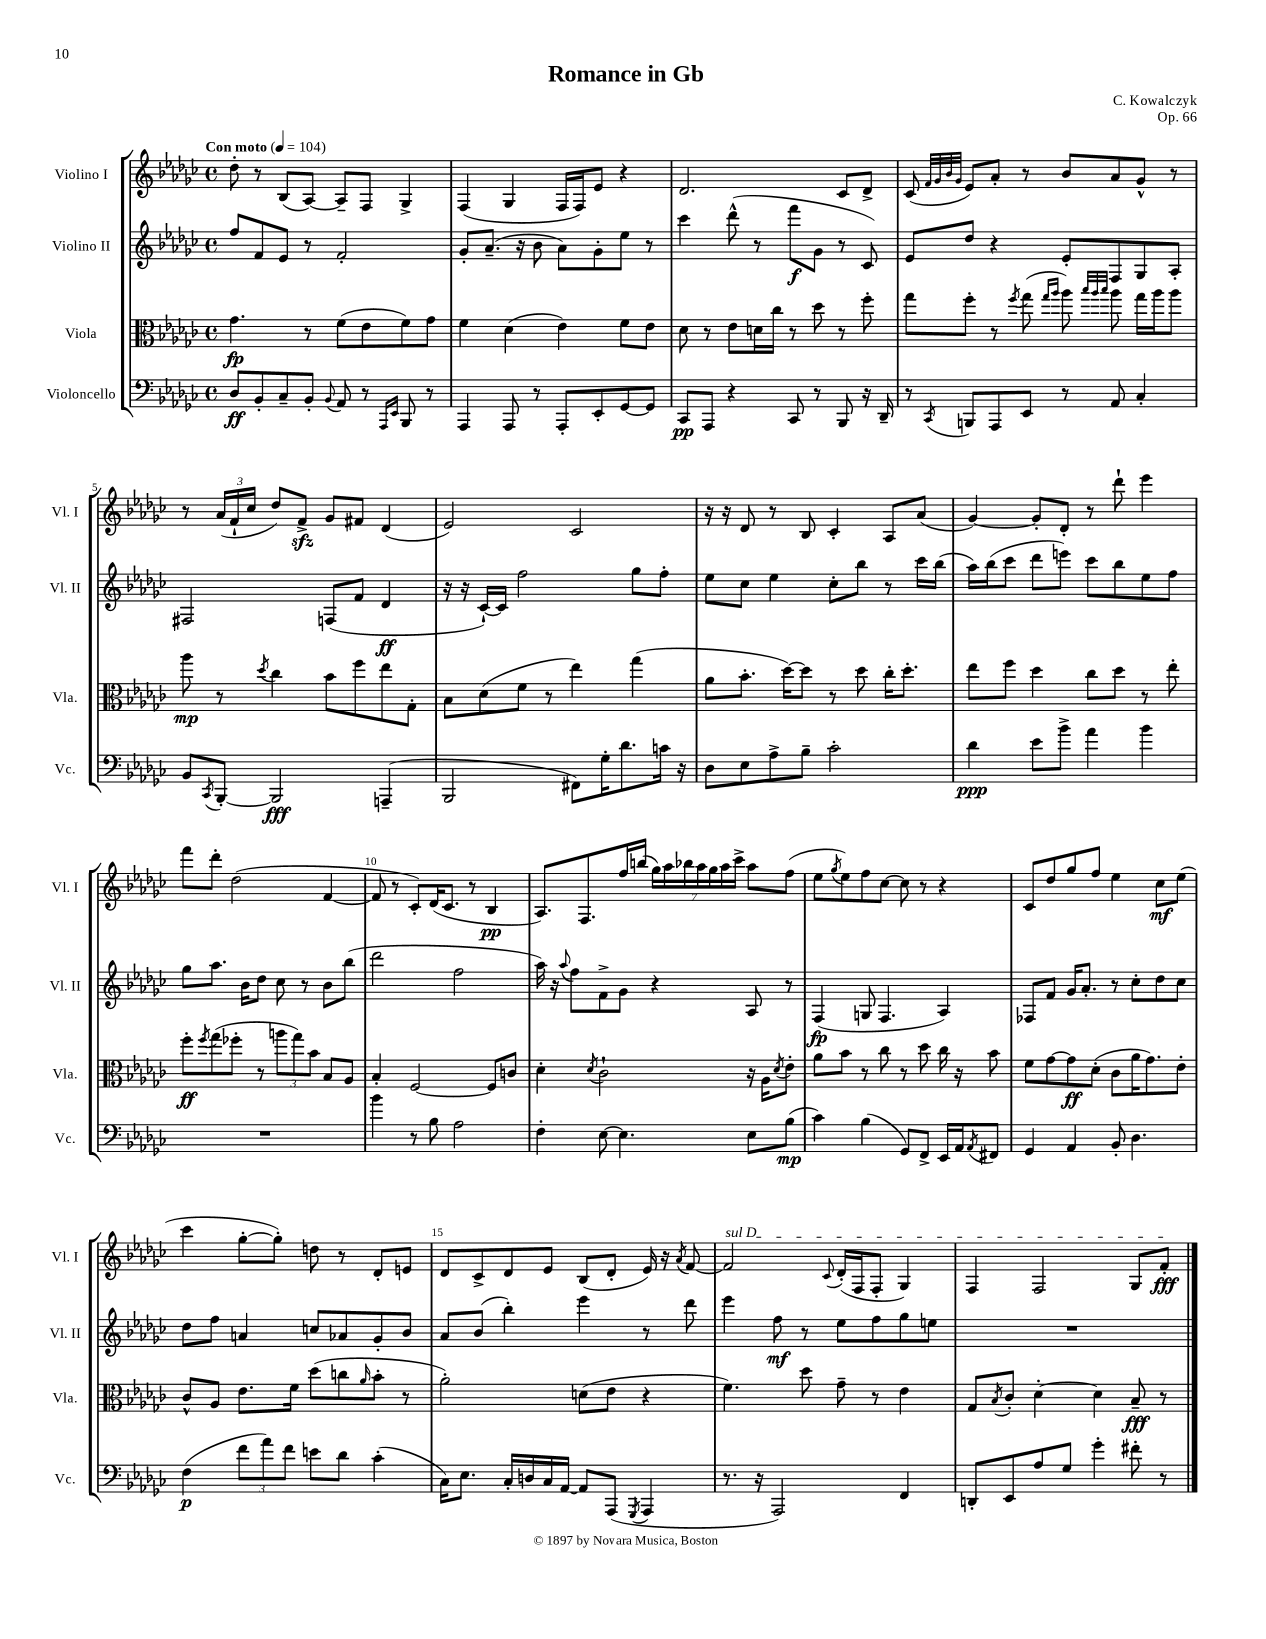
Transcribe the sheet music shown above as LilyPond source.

\header { title = "Romance in Gb" composer = "C. Kowalczyk" opus = "Op. 66" }
<<
\new StaffGroup <<
\new Staff = "s0" \with { instrumentName = "Violino I" shortInstrumentName = "Vl. I" } {
    \clef treble \key ges \major \defaultTimeSignature \time 4/4 \tempo "Con moto" 4 = 104
    des''8-. r8 bes8( aes8~) aes8-- f8 ges4-> |
    f4( ges4 f16 f16) ees'8 r4 |
    des'2. ces'8 des'8-> |
    ces'8( \grace { f'32 ges'32 bes'32 ges'32 } ees'8) aes'8-. r8 bes'8 aes'8 ges'8-^ r8 |
    r8 \tuplet 3/2 { aes'16( f'16-! ces''16 } des''8) f'8->\sfz ges'8 fis'8 des'4( |
    ees'2) ces'2 |
    r16 r16 des'8 r8 bes8 ces'4-. aes8 aes'8( |
    ges'4~) ges'8-. des'8-. r8 des'''8-! ees'''4 |
    f'''8 des'''8-. des''2( f'4~ |
    f'8 r8 ces'8-.) des'16( ces'8. r8 bes4\pp |
    aes8.) f8. f''16 b''16( \tuplet 7/4 { ges''16) aes''16 bes''16 aes''16 ges''16 aes''16 ces'''16-> } aes''8 f''8( |
    ees''8 \acciaccatura { ges''8 } ees''8) f''8 ces''8~ ces''8 r8 r4 |
    ces'8 des''8 ges''8 f''8 ees''4 ces''8\mf ees''8( |
    ces'''4 ges''8~-. ges''8-.) d''8 r8 des'8-. e'8 |
    des'8 ces'8-> des'8 ees'8 bes8( des'8-. ees'16) r16 \acciaccatura { aes'8 } f'8~ |
    \once \override TextSpanner.bound-details.left.text = \markup { \italic "sul D" } f'2\startTextSpan \appoggiatura { ces'8 } des'16-.( f16 f8-. ges4) |
    f4 f2 ges8 f'8-.\fff\stopTextSpan \bar "|." |
}
\new Staff = "s1" \with { instrumentName = "Violino II" shortInstrumentName = "Vl. II" } {
    \clef treble \key ges \major \defaultTimeSignature \time 4/4
    f''8 f'8 ees'8 r8 f'2-. |
    ges'8-. aes'8.--( r16 bes'8 aes'8) ges'8-. ees''8 r8 |
    ces'''4 des'''8-^( r8 f'''8\f ges'8 r8 ces'8) |
    ees'8 des''8 r4 ees'8-. f8 ges8 aes8-. |
    fis2 f8( f'8 des'4\ff |
    r16 r16 ces'16~-!) ces'16 f''2 ges''8 f''8-. |
    ees''8 ces''8 ees''4 ces''8-. bes''8 r8 ces'''16 bes''16( |
    aes''16) bes''16( ces'''8 des'''8 e'''8) ces'''8 bes''8 ees''8 f''8 |
    ges''8 aes''8. bes'16 des''8 ces''8 r8 bes'8 bes''8( |
    des'''2 f''2 |
    aes''16) r16 \appoggiatura { aes''8 } f''8 f'8-> ges'8 r4 aes8 r8 |
    f4\fp( g8 f4. aes4) |
    fes8 f'8 ges'16 aes'8.-. r8 ces''8-. des''8 ces''8 |
    des''8 f''8 a'4 c''8 aes'8 ges'8-. bes'8 |
    aes'8 bes'8( bes''4-.) ees'''4 r8 des'''8 |
    ees'''4 f''8\mf r8 ees''8 f''8 ges''8 e''8 |
    R1 \bar "|." |
}
\new Staff = "s2" \with { instrumentName = "Viola" shortInstrumentName = "Vla." } {
    \clef alto \key ges \major \defaultTimeSignature \time 4/4
    ges'4.\fp r8 f'8( ees'8 f'8) ges'8 |
    f'4 des'4( ees'4) f'8 ees'8 |
    des'8 r8 ees'8 d'16 ces''16 r8 des''8 r8 f''8-. |
    ges''8 f''8-. r8 \acciaccatura { f''8 } ges''8( \grace { ges''16 aes''16 } aes''8) \grace { bes''32 aes''32 bes''32 } aes''8 ges''16 aes''16 aes''8 |
    aes''8\mp r8 \acciaccatura { des''8 } ces''4 bes'8 f''8 ees''8 ges8-. |
    bes8 des'8( f'8 r8 ees''4) ges''4( |
    aes'8 bes'8.-. des''16~) des''8 r8 des''8 ces''16-. des''8.-. |
    ees''8 f''8 des''4 ces''8 des''8 r8 ees''8-. |
    f''8-.\ff \acciaccatura { f''8 } ges''8( fes''8-. r8 \tuplet 3/2 { a''8 ges''8) bes'8 } bes8 aes8 |
    bes4-. f2~ f8 c'8 |
    des'4-. \acciaccatura { des'8 } ces'2-! r16 aes16 \acciaccatura { des'8 } ees'8-. |
    aes'8 bes'8 r8 ces''8 r8 des''8 ces''16 r16 bes'8 |
    f'8 ges'8~ ges'8\ff des'8-.( ces'8 aes'16 ges'8.) ees'8-. |
    ces'8-^ aes8 ees'8. f'16 des''8( c''8 \grace { aes'16 } bes'8-. r8 |
    aes'2-.) d'8( ees'8 r4 |
    f'4.) des''8 ges'8-- r8 ees'4 |
    ges8 \acciaccatura { bes8 } ces'8-. des'4~-. des'4 bes8--\fff r8 \bar "|." |
}
\new Staff = "s3" \with { instrumentName = "Violoncello" shortInstrumentName = "Vc." } {
    \clef bass \key ges \major \defaultTimeSignature \time 4/4
    des8\ff bes,8-. ces8-- bes,8-. \appoggiatura { bes,8 } aes,8 r8 \grace { aes,,16 ees,16 } bes,,8 r8 |
    aes,,4 aes,,8 r8 aes,,8-. ees,8-. ges,8~ ges,8 |
    ces,8\pp aes,,8 r4 ces,8 r8 bes,,8 r16 des,16-- |
    r8 \acciaccatura { ces,8 } b,,8 aes,,8 ees,8 r8 aes,8 ces4-. |
    bes,8 \acciaccatura { ces,8 } bes,,8~-. bes,,2\fff a,,4--( |
    bes,,2 fis,8) ges16-. des'8. c'16 r16 |
    des8 ees8 aes8-> bes8-- ces'2-. |
    des'4\ppp ees'8 bes'8-> aes'4 bes'4 |
    R1 |
    bes'4 r8 bes8 aes2 |
    f4-. ees8~ ees4. ees8 bes8\mp( |
    ces'4) bes4( ges,8) f,8-> ees,16 aes,16 \acciaccatura { aes,8 } fis,8 |
    ges,4 aes,4 bes,8-. des4. |
    f4\p( \tuplet 3/2 { f'8 aes'8) f'8 } e'8 des'8 ces'4-.( |
    ces16) ees8. ces16-. d16 ces16 aes,16~ aes,8 aes,,8( \acciaccatura { ges,,8 } aes,,4 |
    r8. r16 aes,,2) f,4 |
    d,8-. ees,8 aes8 ges8 ges'4-. fis'8-. r8 \bar "|." |
}
>>
>>
\layout { \context { \Score \override BarNumber.break-visibility = ##(#f #t #t) barNumberVisibility = #(every-nth-bar-number-visible 5) } }
